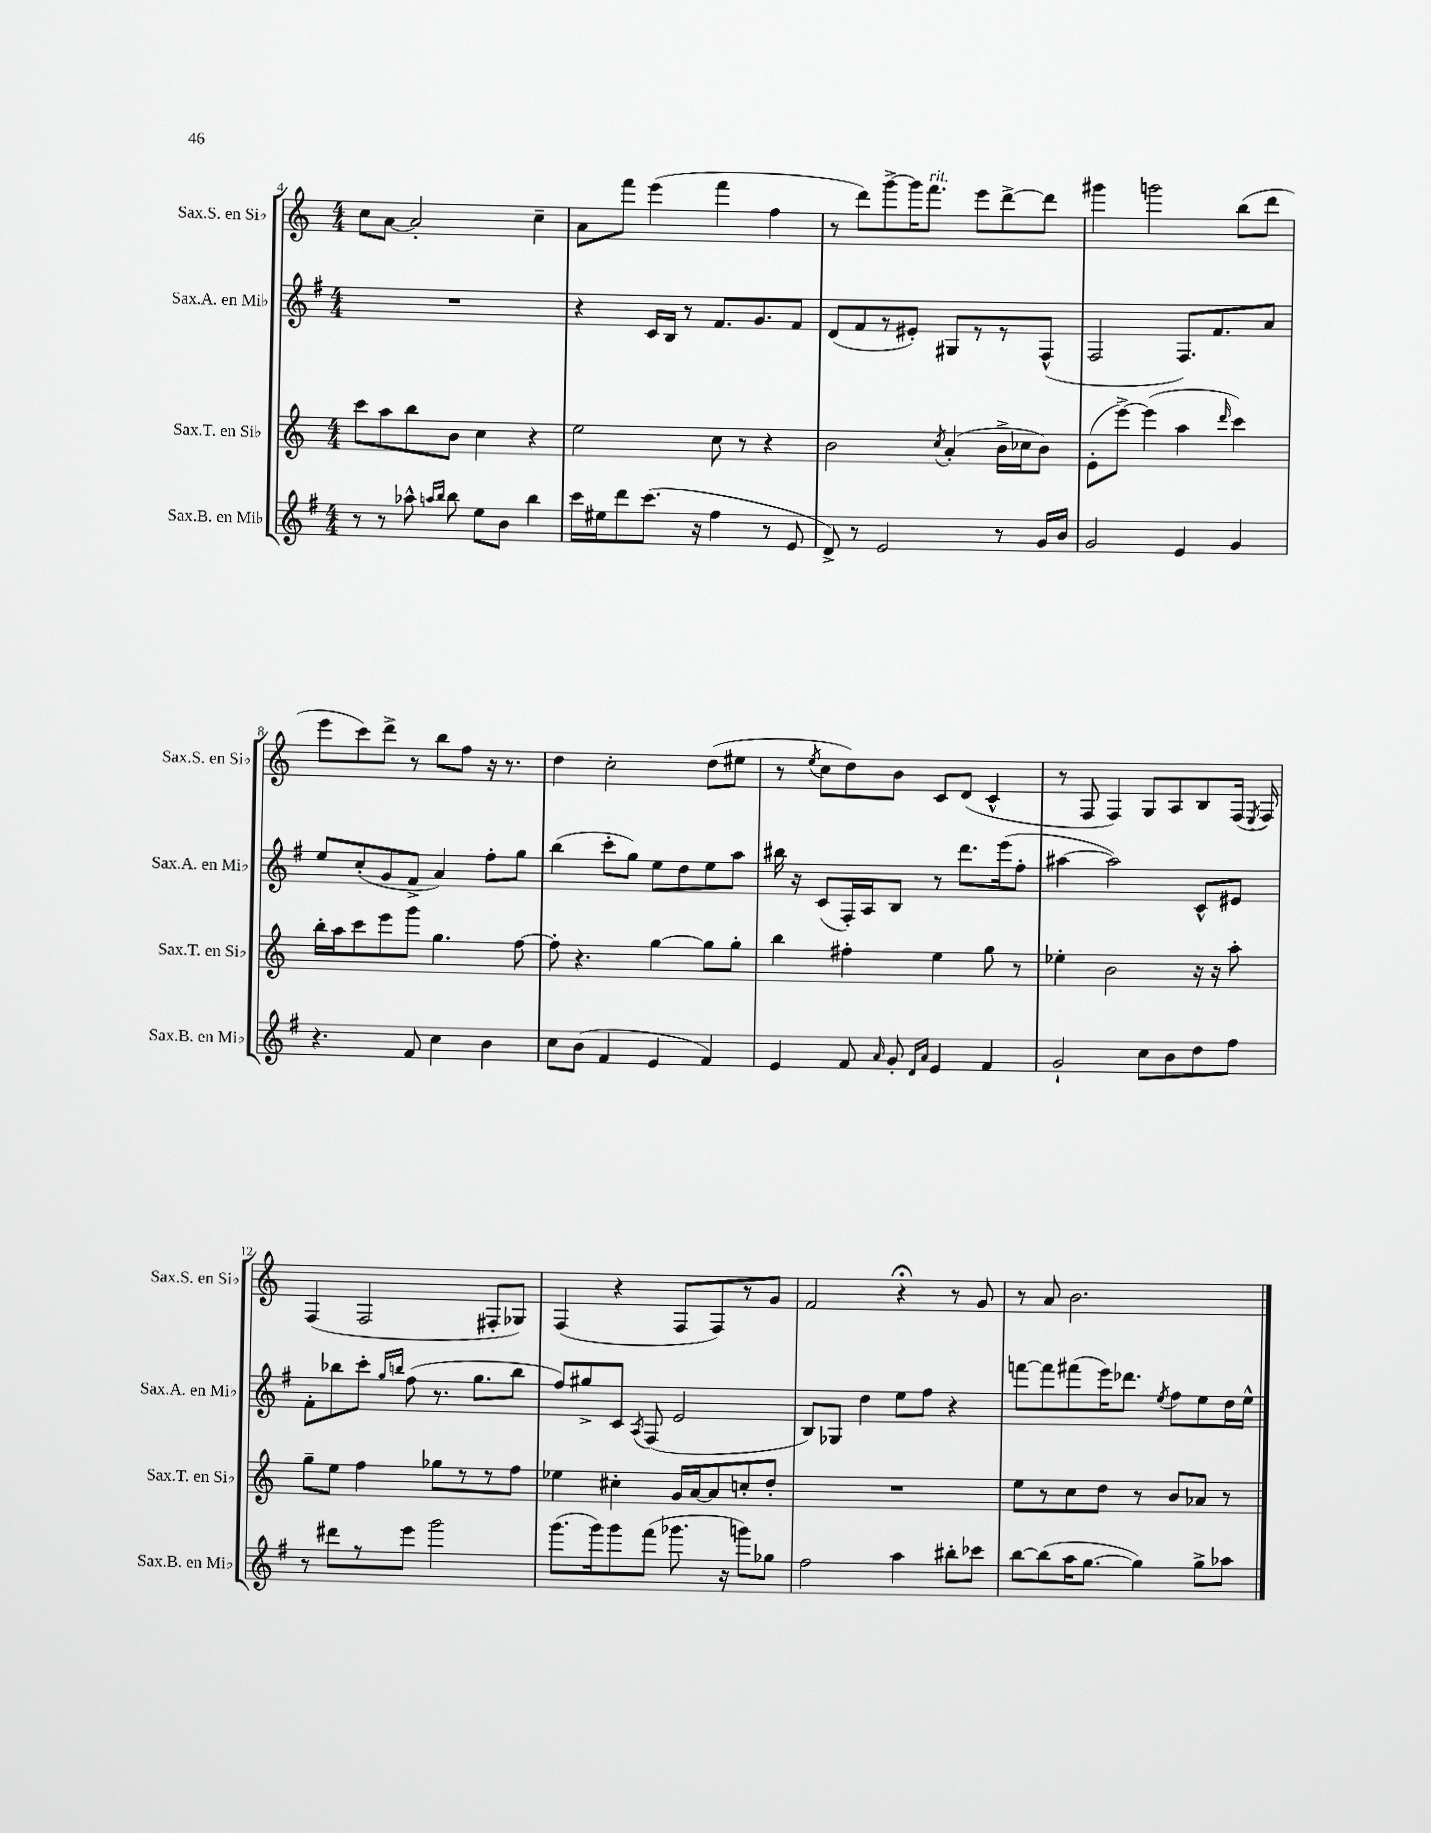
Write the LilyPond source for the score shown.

<<
\new StaffGroup <<
\new Staff = "s0" \with { instrumentName = "Sax.S. en Sib" shortInstrumentName = "Sax.S. en Sib" } {
    \clef treble \key c \major \numericTimeSignature \time 4/4
    \autoBeamOff c''8[ a'8]~ a'2-. c''4-- |
    a'8[ f'''8] e'''4( f'''4 f''4 |
    r8 d'''8[) g'''8~-> g'''16 f'''8.]^\markup { \italic "rit." } e'''8[ d'''8~-> d'''8] |
    gis'''4 g'''2 b''8[( d'''8] |
    e'''8[ c'''8) d'''8]-> r8 b''8[ f''8] r16 r8. |
    d''4 c''2-. d''8[( eis''8] |
    r8 \acciaccatura { e''8 } c''8[ d''8) b'8] c'8[ d'8]( c'4-^ |
    r8 f8 f4) g8[ a8 b8 f16]( \acciaccatura { e8 } f16) |
    f4( f2 fis8[-. ges8]) |
    f4( r4 f8[ f8) r8 g'8] |
    f'2 r4\fermata r8 g'8 |
    r8 a'8 b'2. \bar "|." |
}
\new Staff = "s1" \with { instrumentName = "Sax.A. en Mib" shortInstrumentName = "Sax.A. en Mib" } {
    \clef treble \key g \major \numericTimeSignature \time 4/4
    \autoBeamOff R1 |
    r4 c'16[ b16] r8 fis'8.[ g'8. fis'8] |
    d'8[( fis'8 r8 eis'8]-.) gis8[ r8 r8 fis8]-^( |
    fis2 fis8.[) fis'8. a'8] |
    e''8[ c''8-.( g'8 fis'8]-> a'4) fis''8[-. g''8] |
    b''4( c'''8[-. g''8]) e''8[ d''8 e''8 a''8] |
    bis''16 r16 c'8[( fis16-.) a16 b8] r8 d'''8.[ e'''16( fis''8]-. |
    ais''4~ ais''2) c'8[-^ eis'8] |
    fis'8[-. bes''8 c'''8]-. \grace { g''16[ b''16] } fis''8( r8. g''8.[ b''8] |
    fis''8[) gis''8-> c'8] \acciaccatura { a8 } fis8( e'2 |
    b8[) ges8] d''4 e''8[ fis''8] r4 |
    f'''8[~ f'''8 fis'''8( e'''16) des'''8.] \acciaccatura { e''8 } fis''8[ e''8 d''16 e''16]-^ \bar "|." |
}
\new Staff = "s2" \with { instrumentName = "Sax.T. en Sib" shortInstrumentName = "Sax.T. en Sib" } {
    \clef treble \key c \major \numericTimeSignature \time 4/4
    \autoBeamOff c'''8[ a''8 b''8 b'8] c''4 r4 |
    e''2 c''8 r8 r4 |
    b'2 \acciaccatura { c''8 } a'4-.( b'16[-> ces''16 b'8]) |
    e'8[-.( e'''8]~->) e'''4( a''4 \grace { d'''16 } c'''4) |
    b''16[-. a''16 c'''8 e'''8 g'''8] g''4. f''8~ |
    f''8-. r4. g''4~ g''8[ g''8]-. |
    b''4 fis''4-. e''4 g''8 r8 |
    ees''4-. b'2 r16 r16 a''8-. |
    g''8[-- e''8] f''4 ges''8[ r8 r8 f''8] |
    ees''4 cis''4-. g'16[ a'16~ a'8 c''8-. d''8]-. |
    R1 |
    e''8[ r8 c''8 d''8] r8 b'8[ aes'8] r8 \bar "|." |
}
\new Staff = "s3" \with { instrumentName = "Sax.B. en Mib" shortInstrumentName = "Sax.B. en Mib" } {
    \clef treble \key g \major \numericTimeSignature \time 4/4
    \autoBeamOff r8 r8 aes''8-^ \grace { a''16[ b''16] } b''8 e''8[ b'8] b''4 |
    c'''16[ eis''16 d'''8 c'''8.]( r16 fis''4 r8 e'8 |
    d'8->) r8 e'2 r8 g'16[ b'16] |
    g'2 e'4 g'4 |
    r4. fis'8 c''4 b'4 |
    c''8[ b'8]( fis'4 e'4 fis'4) |
    e'4 fis'8 \grace { a'16 } g'8-. \grace { d'16[ a'16] } e'4 fis'4 |
    g'2-! c''8[ b'8 d''8 fis''8] |
    r8 dis'''8[ r8 e'''8] g'''2 |
    g'''8.[( g'''16) g'''8 fis'''8]( ges'''8. r16 g'''8[) ges''8] |
    fis''2 a''4 bis''8[-. ces'''8] |
    b''8[~ b''8( a''16 g''8.]~ g''4) g''8[-> aes''8] \bar "|." |
}
>>
>>
\layout { \context { \Score currentBarNumber = #4 } }
